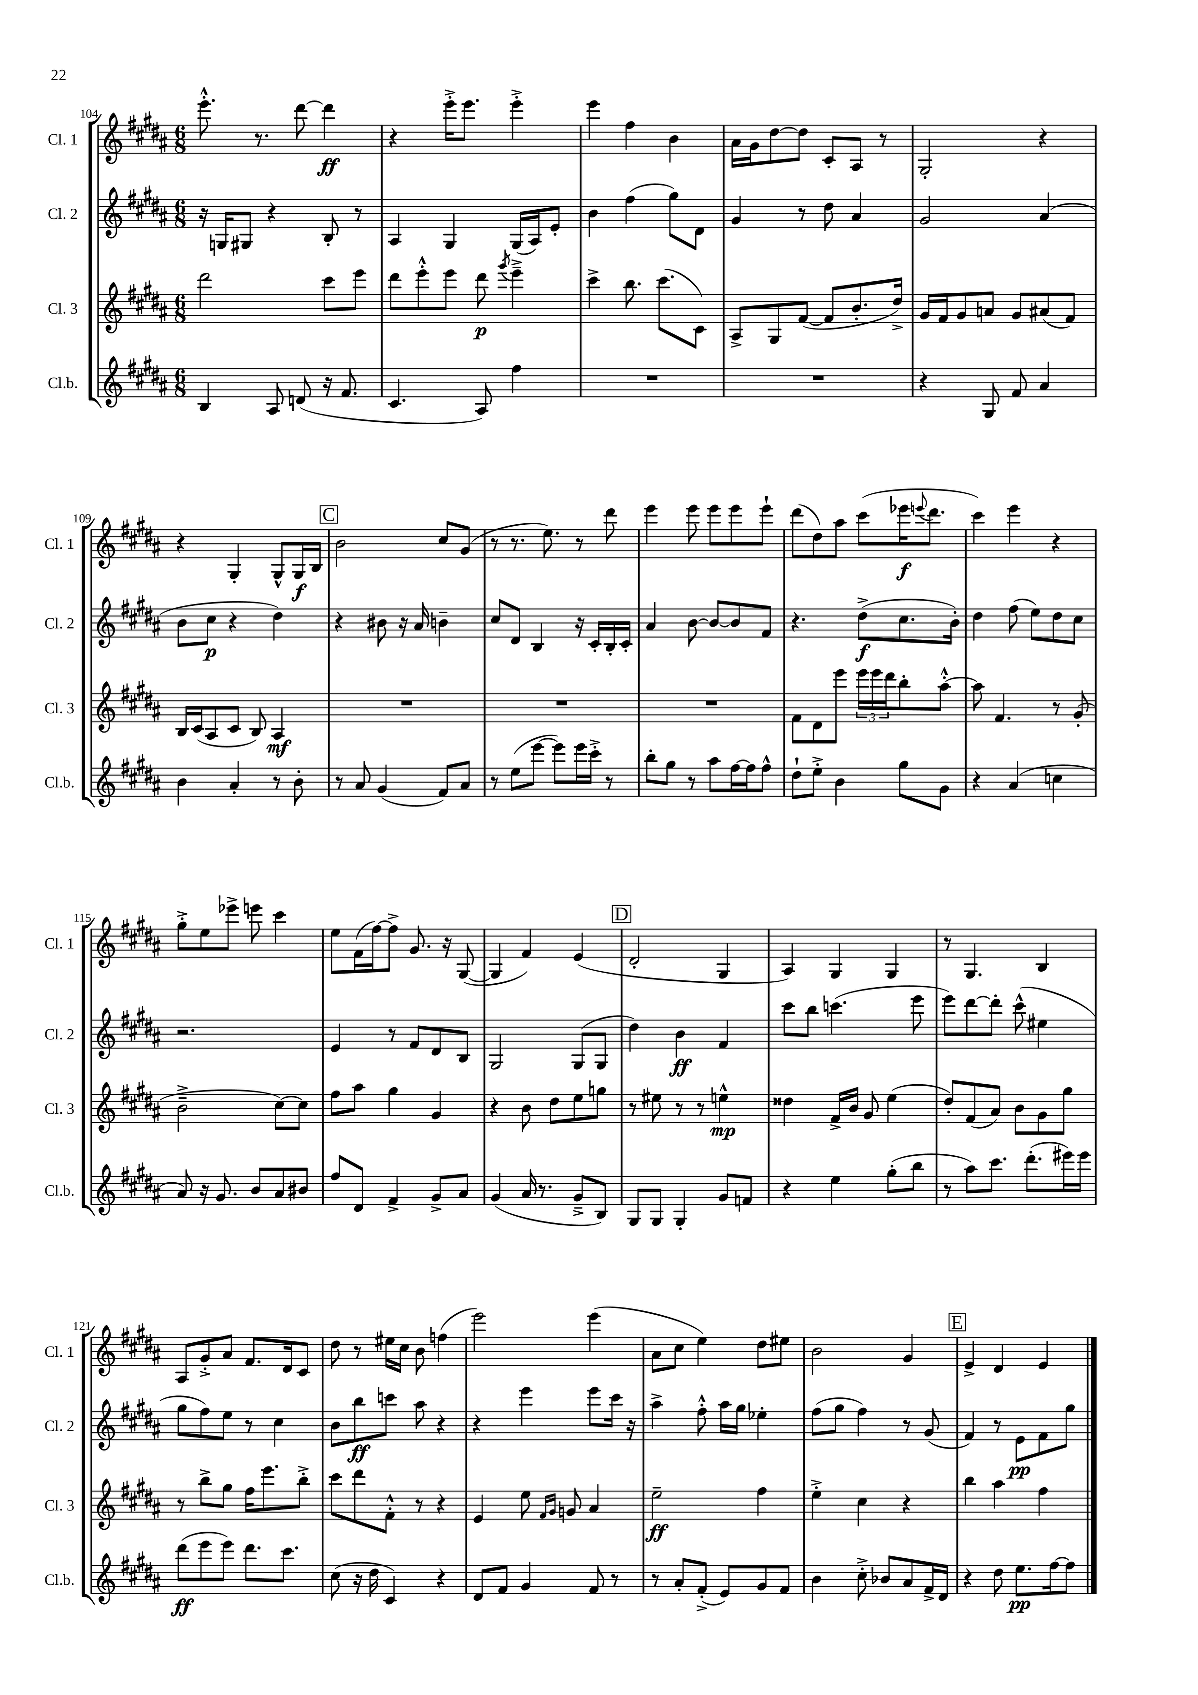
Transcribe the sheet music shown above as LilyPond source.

<<
\new StaffGroup <<
\new Staff = "s0" \with { instrumentName = "Cl. 1" shortInstrumentName = "Cl. 1" } {
    \clef treble \key b \major \numericTimeSignature \time 6/8
    e'''8.-.-^ r8. dis'''8~ dis'''4\ff |
    r4 e'''16-.-> e'''8. e'''4-.-> |
    e'''4 fis''4 b'4 |
    ais'16 gis'16 dis''8~ dis''8 cis'8-. ais8 r8 |
    gis2-. r4 |
    r4 gis4-. gis8-^ gis16\f b16 |
    \mark \markup { \box "C" } b'2 cis''8 gis'8( |
    r8 r8. e''8.) r8 dis'''8 |
    e'''4 e'''8 e'''8 e'''8 e'''8-! |
    dis'''8( dis''8) ais''8 cis'''8( ees'''16\f \appoggiatura { e'''8 } dis'''8. |
    cis'''4) e'''4 r4 |
    gis''8-.-> e''8 ees'''8-> e'''8 cis'''4 |
    e''8 fis'16( fis''16~) fis''8-> gis'8. r16 gis8~( |
    gis4 fis'4) e'4( |
    \mark \markup { \box "D" } dis'2-. gis4 |
    ais4) gis4 gis4 |
    r8 gis4. b4 |
    ais8 gis'8-.-> ais'8 fis'8. dis'16 cis'8 |
    dis''8 r8 eis''16 cis''16 b'8 f''4( |
    e'''2) e'''4( |
    ais'8 cis''8 e''4) dis''8 eis''8 |
    b'2 gis'4 |
    \mark \markup { \box "E" } e'4-> dis'4 e'4 \bar "|." |
}
\new Staff = "s1" \with { instrumentName = "Cl. 2" shortInstrumentName = "Cl. 2" } {
    \clef treble \key b \major \numericTimeSignature \time 6/8
    r16 g16 gis8 r4 b8-. r8 |
    ais4 gis4 gis16( ais16) e'8-. |
    b'4 fis''4( gis''8) dis'8 |
    gis'4 r8 dis''8 ais'4 |
    gis'2 ais'4( |
    b'8 cis''8\p r4 dis''4) |
    \mark \markup { \box "C" } r4 bis'8 r16 ais'16 b'4-- |
    cis''8 dis'8 b4 r16 cis'16-. b16-. cis'16-. |
    ais'4 b'8~ b'8~ b'8 fis'8 |
    r4. dis''8->\f( cis''8. b'16-.) |
    dis''4 fis''8( e''8) dis''8 cis''8 |
    r2. |
    e'4 r8 fis'8 dis'8 b8 |
    gis2 gis8( gis8 |
    \mark \markup { \box "D" } dis''4) b'4\ff fis'4 |
    cis'''8 b''8 c'''4.( e'''8 |
    e'''8) dis'''8~ dis'''8-. cis'''8-^( eis''4 |
    gis''8 fis''8) e''8 r8 cis''4 |
    b'8 b''8\ff c'''8 ais''8 r4 |
    r4 e'''4 e'''8 cis'''16 r16 |
    ais''4-> fis''8-.-^ ais''16 gis''16 ees''4-. |
    fis''8( gis''8 fis''4) r8 gis'8( |
    \mark \markup { \box "E" } fis'4) r8 e'8\pp fis'8 gis''8 \bar "|." |
}
\new Staff = "s2" \with { instrumentName = "Cl. 3" shortInstrumentName = "Cl. 3" } {
    \clef treble \key b \major \numericTimeSignature \time 6/8
    dis'''2 cis'''8 e'''8 |
    dis'''8 e'''8-.-^ e'''8 dis'''8\p \acciaccatura { gis'''8 } e'''4---> |
    cis'''4-> b''8. cis'''8.( cis'8) |
    ais8-> gis8 fis'8~( fis'8 b'8.-. dis''16->) |
    gis'16 fis'16 gis'8 a'8 gis'8 ais'8( fis'8) |
    b16 cis'16( ais8 cis'8 b8) ais4\mf |
    \mark \markup { \box "C" } R2. |
    R2. |
    R2. |
    fis'8 dis'8 e'''8 \tuplet 3/2 { e'''16 e'''16 dis'''16 } b''8-. ais''8~-.-^ |
    ais''8 fis'4. r8 gis'8-.( |
    b'2---> cis''8~) cis''8 |
    fis''8 ais''8 gis''4 gis'4 |
    r4 b'8 dis''8 e''8 g''8 |
    \mark \markup { \box "D" } r8 eis''8 r8 r8 e''4-^\mp |
    disis''4 fis'16-> b'16 gis'8 e''4( |
    dis''8-.) fis'8( ais'8) b'8 gis'8 gis''8 |
    r8 b''8-> gis''8 fis''16 e'''8. b''8-.-> |
    cis'''8 dis'''8 fis'8-.-^ r8 r4 |
    e'4 e''8 \grace { fis'16 gis'16 } g'8 ais'4 |
    e''2--\ff fis''4 |
    e''4-.-> cis''4 r4 |
    \mark \markup { \box "E" } b''4 ais''4 fis''4 \bar "|." |
}
\new Staff = "s3" \with { instrumentName = "Cl.b." shortInstrumentName = "Cl.b." } {
    \clef treble \key b \major \numericTimeSignature \time 6/8
    b4 ais8 d'8( r16 fis'8. |
    cis'4. ais8) fis''4 |
    R2. |
    R2. |
    r4 gis8 fis'8 ais'4 |
    b'4 ais'4-. r8 b'8-. |
    \mark \markup { \box "C" } r8 ais'8 gis'4( fis'8) ais'8 |
    r8 e''8( e'''8~ e'''8) e'''16 cis'''16-.-> r8 |
    b''8-. gis''8 r8 ais''8 fis''16~ fis''16 fis''8-^ |
    dis''8-! e''8-.-> b'4 gis''8 gis'8 |
    r4 ais'4( c''4 |
    ais'8) r16 gis'8. b'8 ais'8 bis'8 |
    fis''8 dis'8 fis'4-> gis'8-> ais'8 |
    gis'4( ais'16 r8. gis'8---> b8) |
    \mark \markup { \box "D" } gis8 gis8 gis4-. gis'8 f'8 |
    r4 e''4 gis''8-.( b''8 |
    r8 ais''8) cis'''8. dis'''8.-.( eis'''16) eis'''16 |
    dis'''8\ff( e'''8 e'''8) dis'''8. cis'''8. |
    cis''8( r16 dis''16 cis'4) r4 |
    dis'8 fis'8 gis'4 fis'8 r8 |
    r8 ais'8-. fis'8-.->( e'8) gis'8 fis'8 |
    b'4 cis''8-.-> bes'8 ais'8 fis'16-> dis'16 |
    \mark \markup { \box "E" } r4 dis''8 e''8.\pp fis''16~ fis''8 \bar "|." |
}
>>
>>
\layout { \context { \Score currentBarNumber = #104 } }
